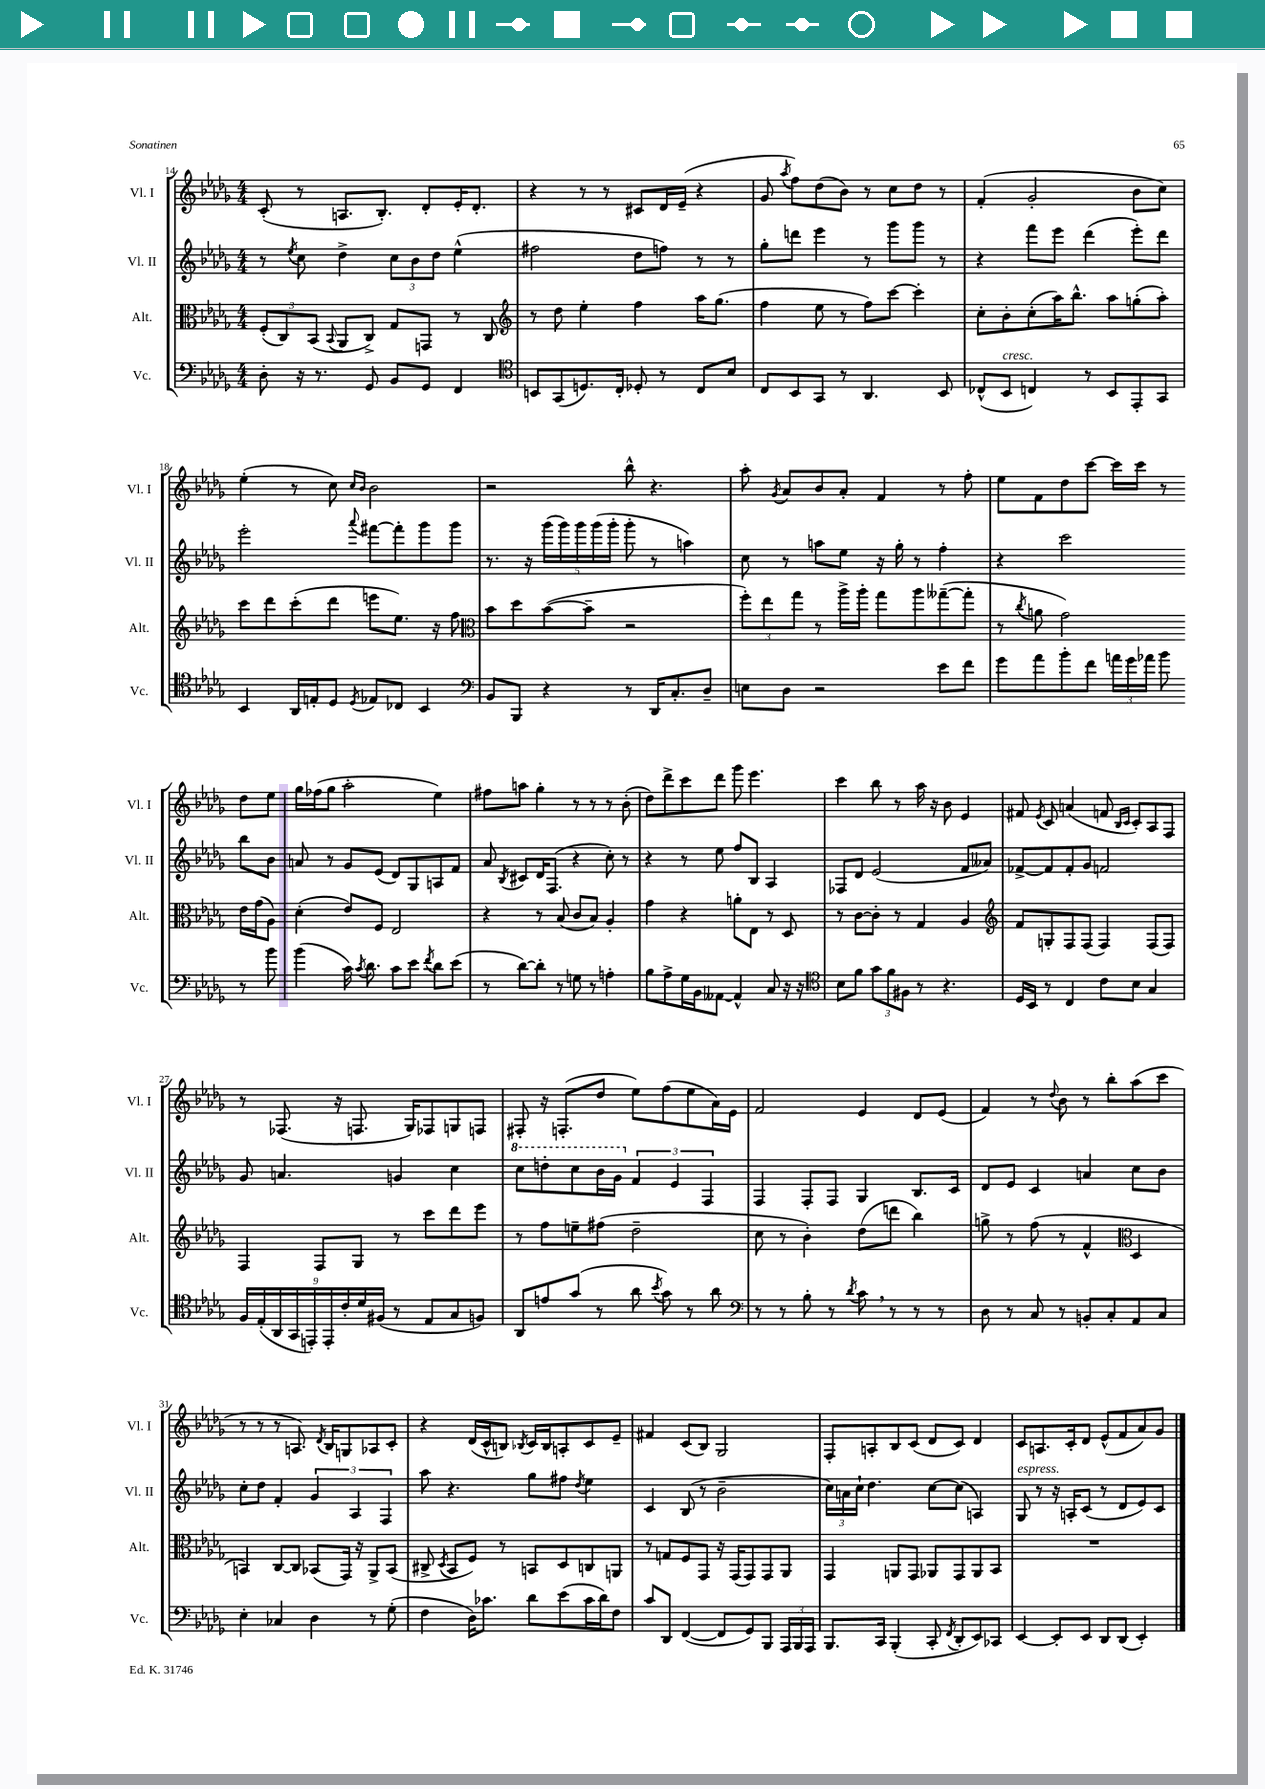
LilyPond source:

<<
\new StaffGroup <<
\new Staff = "s0" \with { instrumentName = "Vl. I" shortInstrumentName = "Vl. I" } {
    \clef treble \key des \major \numericTimeSignature \time 4/4
    \autoBeamOff c'8-.( r8 a8.[ bes8.]-.) des'8[-. ees'16-. des'8.]-. |
    r4 r8 r8 cis'8[ des'16 ees'16]--( r4 |
    ges'8 \acciaccatura { aes''8 } f''8[) des''8( bes'8]) r8 c''8[ des''8] r8 |
    f'4-.( ges'2-. bes'8[ c''8]) |
    ees''4-.( r8 c''8) \grace { c''16[ bes'16] } bes'2 |
    r2 bes''8-^ r4. |
    aes''8-. \acciaccatura { ges'8 } aes'8[ bes'8 aes'8]-. f'4 r8 f''8-. |
    ees''8[ f'8 des''8 c'''8]~ c'''16[ c'''16] r8 des''8[ ees''8] |
    ges''16[ fes''16( ges''8] aes''2-. ees''4) |
    fis''8[ a''8] ges''4-. r8 r8 r8 bes'8-.( |
    des''8[) des'''8-> c'''8 des'''8] ges'''8 ees'''4. |
    c'''4 bes''8 r8 aes''16 r16 bes'8 ees'4 |
    fis'8 \acciaccatura { ees'8 } c'8 a'4( f'8 \grace { bes16[ c'16] } c'8[-.) aes8 f8] |
    r8 fes8.( r16 f8. ges16[) fes8 g8 f8] |
    fis8-. r16 f8.[-.( des''8] ees''8[) f''8( ees''8 aes'16) ees'16] |
    f'2 ees'4 des'8[ ees'8]( |
    f'4) r8 \appoggiatura { des''8 } bes'8 r8 bes''8[-. aes''8( c'''8] |
    r8 r8 r8 a8.) \acciaccatura { des'8 } bes16[ g8 aes8 c'8]-. |
    r4 des'16[( c'16-^ b8]) \acciaccatura { bes8 } c'16[ bes16 a8-. c'8 ees'8]-- |
    fis'4 c'8[( bes8]) ges2 |
    f8[-. a8-. bes8 c'8]( des'8[ c'8]) des'4 |
    c'8[ a8. c'16-. des'8] ees'8[-^( f'8 aes'8) ges'8] \bar "|." |
}
\new Staff = "s1" \with { instrumentName = "Vl. II" shortInstrumentName = "Vl. II" } {
    \clef treble \key des \major \numericTimeSignature \time 4/4
    \autoBeamOff r8 \acciaccatura { ees''8 } c''8 des''4-> \tuplet 3/2 { c''8[ bes'8 des''8] } ees''4-^( |
    fis''2 des''8[ f''8]) r8 r8 |
    ges''8[-. d'''8] ees'''4 r8 ges'''8[ ges'''8] r8 |
    r4 f'''8[ ees'''8] des'''4( ees'''8[-.) des'''8] |
    ees'''2-. \appoggiatura { aes'''8 } fis'''8[~ fis'''8-. ges'''8 ges'''8] |
    r8. r16 \tuplet 5/4 { ges'''16[( ges'''16) ges'''16 ges'''16( ges'''16]-. } ges'''8-. r8 a''4) |
    c''8 r8 a''8[ ees''8] r16 ges''16-. r8 f''4-. |
    r4 c'''2 bes''8[ bes'8] |
    a'8 r8 ges'8[ ees'8]( des'8[) ges8 a8 f'8] |
    aes'8 \acciaccatura { bes8 } cis'8[ des'16 f8.]( r4 c''8-.) r8 |
    r4 r8 ees''8 f''8[ bes8] aes4 |
    fes8[ des'8] ees'2( f'8[ aeses'8]) |
    fes'8[~-> fes'8 fes'8-. ges'8] f'2 |
    ges'8 a'4. g'4 c''4 |
    \ottava #1 c'''8[ d'''8-. c'''8 bes''16 ges''16] \ottava #0 \tuplet 3/2 { f'4 ees'4 f4 } |
    f4 f8[-. f8] ges4 bes8.[ c'16] |
    des'8[ ees'8] c'4 a'4 c''8[ bes'8] |
    c''8[-. des''8] f'4-. \tuplet 3/2 { ges'4 aes4 f4 } |
    aes''8 r4. ges''8[ fis''8] \acciaccatura { des''8 } ees''4 |
    c'4 bes8( r8 bes'2-- |
    \tuplet 3/2 { c''16[) a'16 c''16]-! } des''4. c''8[~ c''8]( a4) |
    ges8^\markup { \italic "espress." } r8 r16 a16[-. c'8]( r8 des'8[ ees'8) c'8] \bar "|." |
}
\new Staff = "s2" \with { instrumentName = "Alt." shortInstrumentName = "Alt." } {
    \clef alto \key des \major \numericTimeSignature \time 4/4
    \autoBeamOff \tuplet 3/2 { f8[-.( c8) bes,8]( } \appoggiatura { bes,8 } aes,8[ c8]->) ges8[ g,8] r8 c8 |
    \clef treble r8 des''8 ees''4-. f''4 aes''16[ ges''8.]( |
    f''4 ees''8 r8 f''8[) c'''8]~ c'''4-. |
    c''8[-. bes'8-. c''8-.( aes''16) bes''8.]-^ aes''8[ g''8-.( aes''8]-.) |
    c'''8[ des'''8 c'''8-.( des'''8] e'''8[ ees''8.]) r16 f''8 |
    \clef alto bes'8[ des''8 bes'8~( bes'8]-- r2 |
    \tuplet 3/2 { f''8[-.) ees''8 ges''8] } r8 aes''16[-> aes''16]-. ges''8[ aes''8 geses''8~--( geses''8]-. |
    r8 \acciaccatura { c''8 } a'8 ges'2) ees'16[ ges'16( aes8]) |
    des'4-.( ees'8[) f8] ees2 |
    r4 r8 bes8( c'8[ bes8]) aes4-. |
    ges'4 r4 a'8[-. ees8] r8 des8 |
    r8 c'8[~ c'8]-. r8 ges4 aes4 |
    \clef treble f'8[ g8-. f8 f8]( f4) f8[( f8]) |
    f4 f8[ ges8] r8 c'''8[ des'''8 ees'''8] |
    r8 f''8[ e''8-- fis''8]( des''2-- |
    c''8 r8 bes'4-.) des''8[( d'''8] bes''4) |
    g''8-> r8 f''8( r8 f'4-^ \clef alto des4 |
    b,4) c8[~ c8] bes,8[( ges,16]) r16 aes,8[-> bes,8]( |
    cis8-> \acciaccatura { des8 } bes,8[ f8]) r8 b,8[ des8 c8 a,8] |
    r8 g8[ f8 ges,8] r16 ges,16[( ges,8) ges,8 aes,8] |
    ges,4 a,8[ ges,8] aes,8[ ges,8 aes,8 bes,8] |
    R1 \bar "|." |
}
\new Staff = "s3" \with { instrumentName = "Vc." shortInstrumentName = "Vc." } {
    \clef bass \key des \major \numericTimeSignature \time 4/4
    \autoBeamOff des8-. r16 r8. ges,8 bes,8[ ges,8] f,4 |
    \clef tenor b,8[ ges,8( d8.) c16]-. des8-. r8 c8[ bes8] |
    c8[ bes,8 ges,8] r8 aes,4. bes,8 |
    ces8[-^( bes,8]^\markup { \italic "cresc." } c4) r8 bes,8[ ees,8-. ges,8] |
    bes,4 aes,16[ e16-. des8] \acciaccatura { des8 } ees8[ ces8] bes,4 |
    \clef bass bes,8[ bes,,8] r4 r8 des,16[ c8.-. des8]-- |
    e8[ des8] r2 ees'8[ f'8] |
    ges'8[ aes'8 bes'8-. f'8] \tuplet 3/2 { a'16[ ges'16 aes'16] } bes'8 r8 bes'8 |
    bes'4( c'16) \acciaccatura { c'8 } des'8. c'8[ ees'8] \acciaccatura { f'8 } des'8[ ees'8]( |
    r8 des'8[~) des'8]-. r8 g8 r8 a4-. |
    bes8[ aes8-> ges16 bes,16 aeses,8]~ aeses,4-^ c8 r16 r16 |
    \clef tenor bes8[ f'8] \tuplet 3/2 { ges'8[ f'8 fis8] } r8 r4. |
    des16[ bes,16] r8 c4 c'8[ bes8] ges4 |
    \tuplet 9/8 { f16[ ees16-.( aes,16 ges,16 e,16-.) e,16-. c'16-. des'16 fis16]( } r8 ees8[ ges8 f8]) |
    aes,8[ e'8 ges'8]( r8 aes'8 \acciaccatura { bes'8 } ges'8) r8 aes'8 |
    \clef bass r8 r8 bes8-. r8 \acciaccatura { des'8 } c'8 \breathe r8 r8 r8 |
    des8 r8 c8 r8 b,8[-. c8-. aes,8 c8] |
    ees4-. ces4 des4 r8 ges8-.( |
    f4 des16[) ces'8.] des'8[ ees'8( ces'16 des'16) f8] |
    c'8[ des,8] f,4~( f,8[ ges,8) bes,,8] \tuplet 3/2 { aes,,16[ bes,,16 aes,,16] } |
    bes,,8.[ c,16] bes,,4-.( c,8-. \acciaccatura { f,8 } des,8[-. ees,8) ces,8] |
    ees,4~ ees,8[-. ees,8] des,8[ des,8]( ees,4-.) \bar "|." |
}
>>
>>
\layout { \context { \Score currentBarNumber = #14 } }
